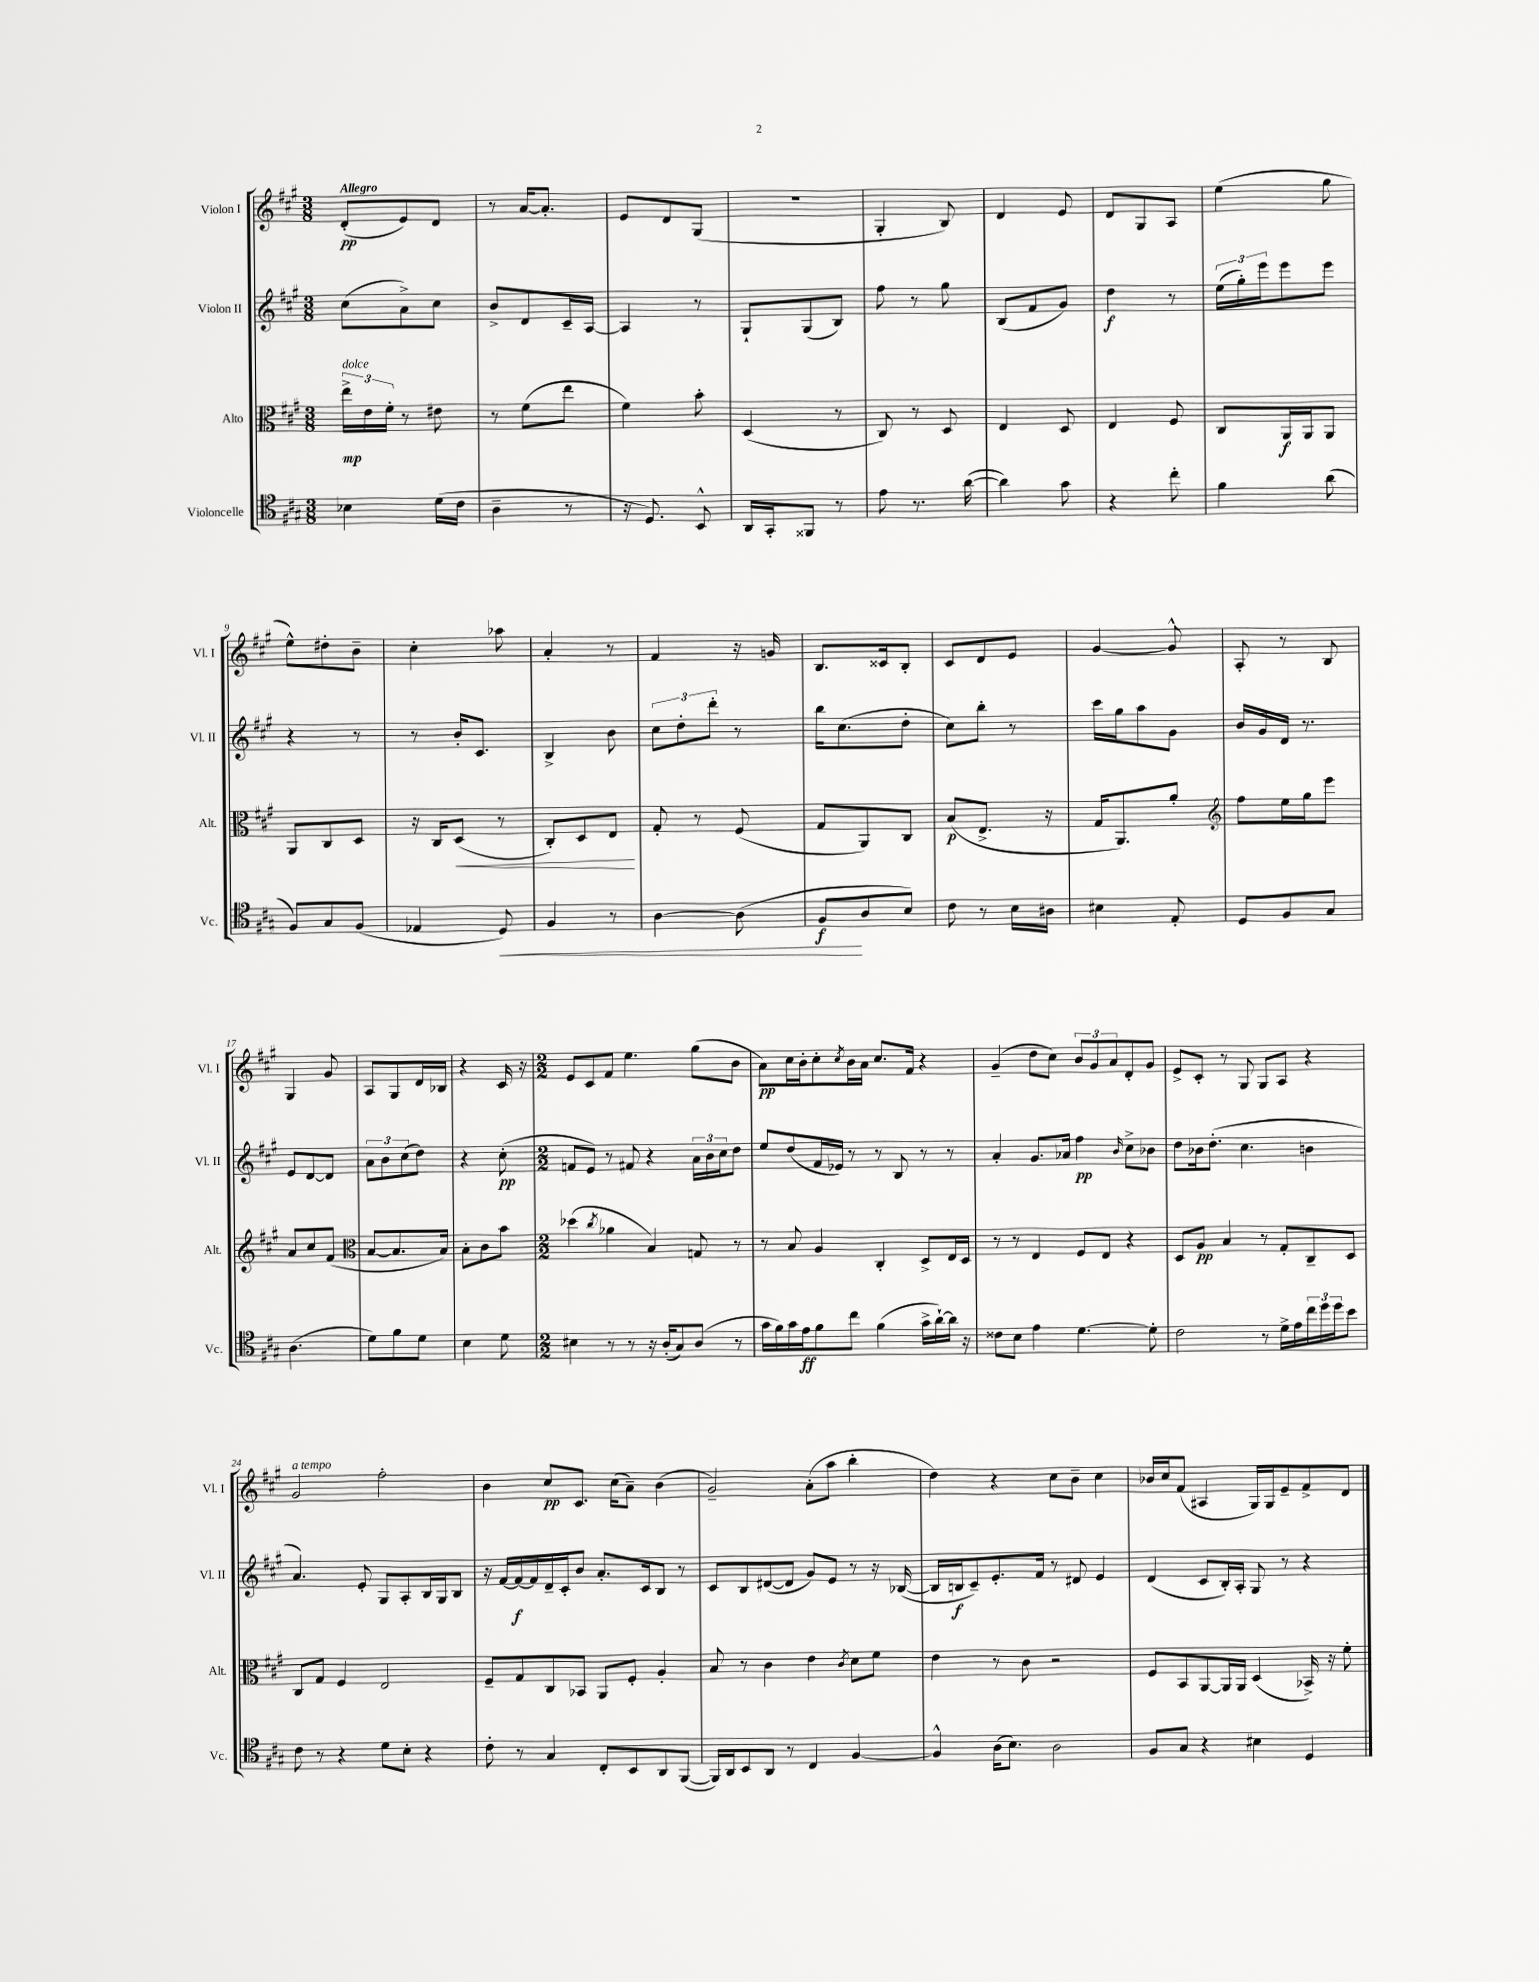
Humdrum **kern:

**kern	**dynam	**kern	**dynam	**kern	**dynam	**kern	**dynam
*part4	*part4	*part3	*part3	*part2	*part2	*part1	*part1
*staff4	*staff4	*staff3	*staff3	*staff2	*staff2	*staff1	*staff1
*I"Violoncelle	*	*I"Alto	*	*I"Violon II	*	*I"Violon I	*
*I'Vc.	*	*I'Alt.	*	*I'Vl. II	*	*I'Vl. I	*
*clefC4	*	*clefC3	*	*clefG2	*	*clefG2	*
*k[f#c#g#]	*	*k[f#c#g#]	*	*k[f#c#g#]	*	*k[f#c#g#]	*
*M3/8	*	*M3/8	*	*M3/8	*	*M3/8	*
=1	=1	=1	=1	=1	=1	=1	=1
!	!	!	!	!	!	!LO:TX:a:B:t=Allegro	!
!	!	!LO:TX:a:i:t=dolce	!	!	!	!	!
4B-X\	.	24ee^\LL	mp	(8cc#\L	.	(8d'/L	pp
.	.	24e\	.	.	.	.	.
.	.	24f#'\JJ	.	.	.	.	.
.	.	8r	.	8a^\)	.	8e/)	.
(16d\LL	.	8e#X\	.	8cc#\J	.	8d/J	.
16c#\JJ	.	.	.	.	.	.	.
=2	=2	=2	=2	=2	=2	=2	=2
4A~\	.	8r	.	8b^/L	.	8r	.
.	.	(8f#\L	.	8d/	.	[16a/KL	.
.	.	.	.	.	.	8.a'/J]	.
8r	.	8ee\J	.	16c#~/L	.	.	.
.	.	.	.	[16A/JJ	.	.	.
=3	=3	=3	=3	=3	=3	=3	=3
16r	.	4f#\)	.	4A/]	.	8e/L	.
8.D/)	.	.	.	.	.	.	.
.	.	.	.	.	.	8d/	.
8BB^^/	.	8b'\	.	8r	.	(8G#/J	.
=4	=4	=4	=4	=4	=4	=4	=4
16AA/LL	.	(4D/	.	8G#`/L	.	4.r	.
16GG#'/J	.	.	.	.	.	.	.
8FF##X/J	.	.	.	(8G#/	.	.	.
8r	.	8r	.	8B/J)	.	.	.
=5	=5	=5	=5	=5	=5	=5	=5
8e\	.	8C#/)	.	8ff#\	.	4G#'/	.
8.r	.	8r	.	8r	.	.	.
.	.	8D/	.	8gg#\	.	8B/)	.
([16a\	.	.	.	.	.	.	.
=6	=6	=6	=6	=6	=6	=6	=6
4a\])	.	4E/	.	(8B/L	.	4d/	.
.	.	.	.	8f#/	.	.	.
8g#\	.	8D/	.	8g#/J)	.	8e/	.
=7	=7	=7	=7	=7	=7	=7	=7
4r	.	4E/	.	4dd\	f	8d/L	.
.	.	.	.	.	.	8G#/	.
8cc#'\	.	8F#/	.	8r	.	8A/J	.
=8	=8	=8	=8	=8	=8	=8	=8
4f#\	.	8C#/L	.	(24ee\LL	.	(4ee\	.
.	.	.	.	24gg#'\)	.	.	.
.	.	.	.	24eee\J	.	.	.
.	.	16AA/L	f	8eee\	.	.	.
.	.	16AA/J	.	.	.	.	.
(8a\	.	8AA/J	.	8eee\J	.	8gg#\	.
!!LO:LB:g=z
=9	=9	=9	=9	=9	=9	=9	=9
8F#/L)	.	8AA/L	.	4r	.	8ee^^\L)	.
8G#/	.	8C#/	.	.	.	8dd#X'\	.
(8F#/J	.	8D/J	.	8r	.	8b~\J	.
=10	=10	=10	=10	=10	=10	=10	=10
4E-X/	.	16r	.	8r	.	4cc#'\	.
.	.	16C#/KL	.	.	.	.	.
!	!	!	!LO:HP:b	!	!	!	!
.	.	(8D/J	<	16b'/KL	.	.	.
.	.	.	.	8.c#/J	.	.	.
!	!LO:HP:b	!	!	!	!	!	!
8D/)	<	8r	.	.	.	8aa-X\	.
=11	=11	=11	=11	=11	=11	=11	=11
4F#/	.	8C#'/L)	.	4B^/	.	4a'/	.
.	.	8D/	.	.	.	.	.
8r	.	8E/J	.	8b\	.	8r	.
.	.	.	[	.	.	.	.
=12	=12	=12	=12	=12	=12	=12	=12
[4A\	.	8G#'/	.	12cc#\L	.	4f#/	.
.	.	.	.	12dd'\	.	.	.
.	.	8r	.	.	.	.	.
.	.	.	.	12ddd'\J	.	.	.
(8A\]	.	(8F#/	.	8r	.	16r	.
.	.	.	.	.	.	16gn/	.
=13	=13	=13	=13	=13	=13	=13	=13
8F#/L	f	8G#/L	.	16bb\KL	.	8.B/L	.
.	.	.	.	(8.cc#\	.	.	.
8A/	[	8AA/)	.	.	.	.	.
.	.	.	.	.	.	16c##X/k	.
8B/J)	.	8C#/J	.	8dd'\J	.	8B'/J	.
=14	=14	=14	=14	=14	=14	=14	=14
8c#\	.	(8B/L	p	8cc#\L)	.	8c#/L	.
8r	.	8.E^/J	.	8bb'\J	.	8d/	.
16B\LL	.	.	.	8r	.	8e/J	.
16A#X\JJ	.	16r	.	.	.	.	.
=15	=15	=15	=15	=15	=15	=15	=15
4B#X\	.	16G#/KL	.	16ccc#\LL	.	[4g#/	.
.	.	8.AA/)	.	16gg#\J	.	.	.
.	.	.	.	8aa\	.	.	.
8E'/	.	8a'/J	.	8g#\J	.	8g#^^/]	.
=16	=16	=16	=16	=16	=16	=16	=16
*	*	*clefG2	*	*	*	*	*
8D/L	.	8ff#\L	.	16b/LL	.	8A'/	.
.	.	.	.	16g#/	.	.	.
8F#/	.	16ee\L	.	16d/JJ	.	8r	.
.	.	16gg#\J	.	8.r	.	.	.
8G#/J	.	8eee\J	.	.	.	8B/	.
!!LO:LB:g=z
=17	=17	=17	=17	=17	=17	=17	=17
(4.A\	.	8a/L	.	8e/L	.	4G#/	.
.	.	8cc#/	.	[8d/	.	.	.
.	.	(8f#/J	.	8d/J]	.	8g#/	.
=18	=18	=18	=18	=18	=18	=18	=18
*	*	*clefC3	*	*	*	*	*
8d\L)	.	[8B/L	.	12a\L	.	8A/L	.
.	.	.	.	12b\	.	.	.
8f#\	.	8.B/]	.	.	.	8G#/	.
.	.	.	.	(12cc#\	.	.	.
8d\J	.	.	.	8dd\J)	.	16d/L	.
.	.	16B/Jk)	.	.	.	16B-X/JJ	.
=19	=19	=19	=19	=19	=19	=19	=19
4B\	.	8B'\L	.	4r	.	4r	.
.	.	8c#\	.	.	.	.	.
8d\	.	8b\J	.	(8cc#'\	pp	16c#/	.
.	.	.	.	.	.	16r	.
=20	=20	=20	=20	=20	=20	=20	=20
*M2/2	*	*M2/2	*	*M2/2	*	*M2/2	*
4B#X\	.	(4dd-X\	.	8fn/L	.	8e/L	.
.	.	.	.	8e/J)	.	8c#/	.
.	.	8qcc#/	.	.	.	.	.
8r	.	4a-X\	.	8r	.	8f#/J	.
8r	.	.	.	8f#X/	.	4.ee\	.
16r	.	4B/)	.	4r	.	.	.
(16A'/KL	.	.	.	.	.	.	.
8G#/)	.	.	.	.	.	.	.
(8A/J	.	8Gn/	.	24a\LL	.	(8gg#\L	.
.	.	.	.	24b\	.	.	.
.	.	.	.	24cc#\J	.	.	.
8r	.	8r	.	8dd\J	.	8b\J	.
=21	=21	=21	=21	=21	=21	=21	=21
16g#\LL	.	8r	.	8ee/L	.	8a\L)	pp
16f#\)	.	.	.	.	.	.	.
16g#\	.	8B/	.	(8dd/	.	16cc#\L	.
16e\J	ff	.	.	.	.	16b'\J	.
8f#\	.	4A/	.	16f#/L	.	8cc#'\	.
.	.	.	.	16e-X/JJ)	.	.	.
.	.	.	.	.	.	8qcc#/	.
8cc#\J	.	.	.	8r	.	16b\L	.
.	.	.	.	.	.	16a\JJ	.
(4f#\	.	4C#'/	.	8r	.	8.cc#/L	.
.	.	.	.	8B/	.	.	.
.	.	.	.	.	.	16f#/Jk	.
16g#^\LL	.	8D^/L	.	8r	.	4r	.
[16a`\)	.	.	.	.	.	.	.
16a\JJ]	.	16E/L	.	8r	.	.	.
16r	.	16D/JJ	.	.	.	.	.
=22	=22	=22	=22	=22	=22	=22	=22
8c##X\L	.	8r	.	4a'/	.	(4g#~/	.
8B\J	.	8r	.	.	.	.	.
4e\	.	4E/	.	8.g#/L	.	8dd\L	.
.	.	.	.	.	.	8cc#\J)	.
.	.	.	.	16a-X/Jk	.	.	.
[4.d\	.	8F#/L	.	4ff#\	pp	12b/L	.
.	.	.	.	.	.	12g#/	.
.	.	8E/J	.	.	.	.	.
.	.	.	.	.	.	12a/	.
.	.	.	.	16qqb/	.	.	.
.	.	4r	.	8cc#^\L	.	8d'/	.
8d'\]	.	.	.	8b-X\J	.	8g#/J	.
=23	=23	=23	=23	=23	=23	=23	=23
2c#\	.	8D/L	.	8dd\L	.	8e^/L	.
.	.	8A/J	pp	16b-X\k	.	8c#'/J	.
.	.	.	.	(8.dd'\J	.	.	.
.	.	4B/	.	.	.	8r	.
.	.	.	.	4.cc#\	.	8G#/	.
8r	.	8r	.	.	.	8G#/L	.
16d^\LL	.	8G#'/L	.	.	.	8A/J	.
16e\	.	.	.	.	.	.	.
24cc#\	.	8C#~/	.	4bn\	.	4r	.
24dd\	.	.	.	.	.	.	.
24dd\J	.	.	.	.	.	.	.
8b\J	.	8D/J	.	.	.	.	.
!!LO:LB:g=z
=24	=24	=24	=24	=24	=24	=24	=24
!	!	!	!	!	!	!LO:TX:a:i:t=a tempo	!
8c#\	.	8C#/L	.	4.a/)	.	2g#/	.
8r	.	8G#/J	.	.	.	.	.
4r	.	4F#/	.	.	.	.	.
.	.	.	.	8e'/	.	.	.
8d\L	.	2E/	.	8G#/L	.	2ff#'\	.
8B'\J	.	.	.	8A'/	.	.	.
4r	.	.	.	16B/L	.	.	.
.	.	.	.	16G#/J	.	.	.
.	.	.	.	8B/J	.	.	.
=25	=25	=25	=25	=25	=25	=25	=25
8c#'\	.	8F#~/L	.	16r	.	4b\	.
.	.	.	.	[16f#/LL	.	.	.
8r	.	8G#/	.	16f#/_	f	.	.
.	.	.	.	16f#/]	.	.	.
4G#/	.	8C#/	.	16d~/	.	8cc#/L	pp
.	.	.	.	16c#'/J	.	.	.
.	.	8BB-X/J	.	8b/J	.	8.c#/J	.
8C#'/L	.	8AA/L	.	8.a'/L	.	.	.
.	.	.	.	.	.	(16cc#\KL	.
8BB/	.	8F#'/J	.	.	.	8a~\J)	.
.	.	.	.	16c#/k	.	.	.
8AA/	.	4A'/	.	8B/J	.	(4b\	.
([8FF#/J	.	.	.	8r	.	.	.
=26	=26	=26	=26	=26	=26	=26	=26
16FF#/LL])	.	8B/	.	8c#/L	.	2g#~/)	.
16AA/J	.	.	.	.	.	.	.
8BB/	.	8r	.	8B/	.	.	.
8AA/J	.	4c#\	.	([8d#X/	.	.	.
8r	.	.	.	8d#/J]	.	.	.
4C#/	.	4e\	.	8g#/L)	.	(8a'\L	.
.	.	.	.	8e/J	.	8aa\J	.
.	.	8qc#/	.	.	.	.	.
[4F#/	.	8d\L	.	8r	.	4bb'\	.
.	.	8f#\J	.	16r	.	.	.
.	.	.	.	([16B-X/	.	.	.
=27	=27	=27	=27	=27	=27	=27	=27
4F#^^/]	.	4e\	.	16B-/LL]	.	4dd\)	.
.	.	.	.	16Bn/J	f	.	.
.	.	.	.	8c#~/)	.	.	.
(16A\KL	.	8r	.	8.e'/	.	4r	.
8.B\J)	.	.	.	.	.	.	.
.	.	8c#\	.	.	.	.	.
.	.	.	.	16f#/Jk	.	.	.
2A\	.	2r	.	8r	.	8cc#\L	.
.	.	.	.	8d#X/	.	8b~\J	.
.	.	.	.	4e/	.	4cc#\	.
=28	=28	=28	=28	=28	=28	=28	=28
8F#/L	.	8F#/L	.	(4d/	.	16b-X/LL	.
.	.	.	.	.	.	16cc#/J	.
8G#/J	.	8BB/	.	.	.	(8f#/J	.
4r	.	[8AA/	.	8c#/L	.	4A#X/	.
.	.	16AA/L]	.	16B'/L)	.	.	.
.	.	16AA/JJ	.	16A'/JJ	.	.	.
4B#X\	.	(4D/	.	8G#/	.	16G#/LL)	.
.	.	.	.	.	.	16G#/J	.
.	.	.	.	8r	.	8e~/	.
4D/	.	16BB-X^/)	.	4r	.	8f#^/	.
.	.	16r	.	.	.	.	.
.	.	8f#'\	.	.	.	8d/J	.
==	==	==	==	==	==	==	==
*-	*-	*-	*-	*-	*-	*-	*-
